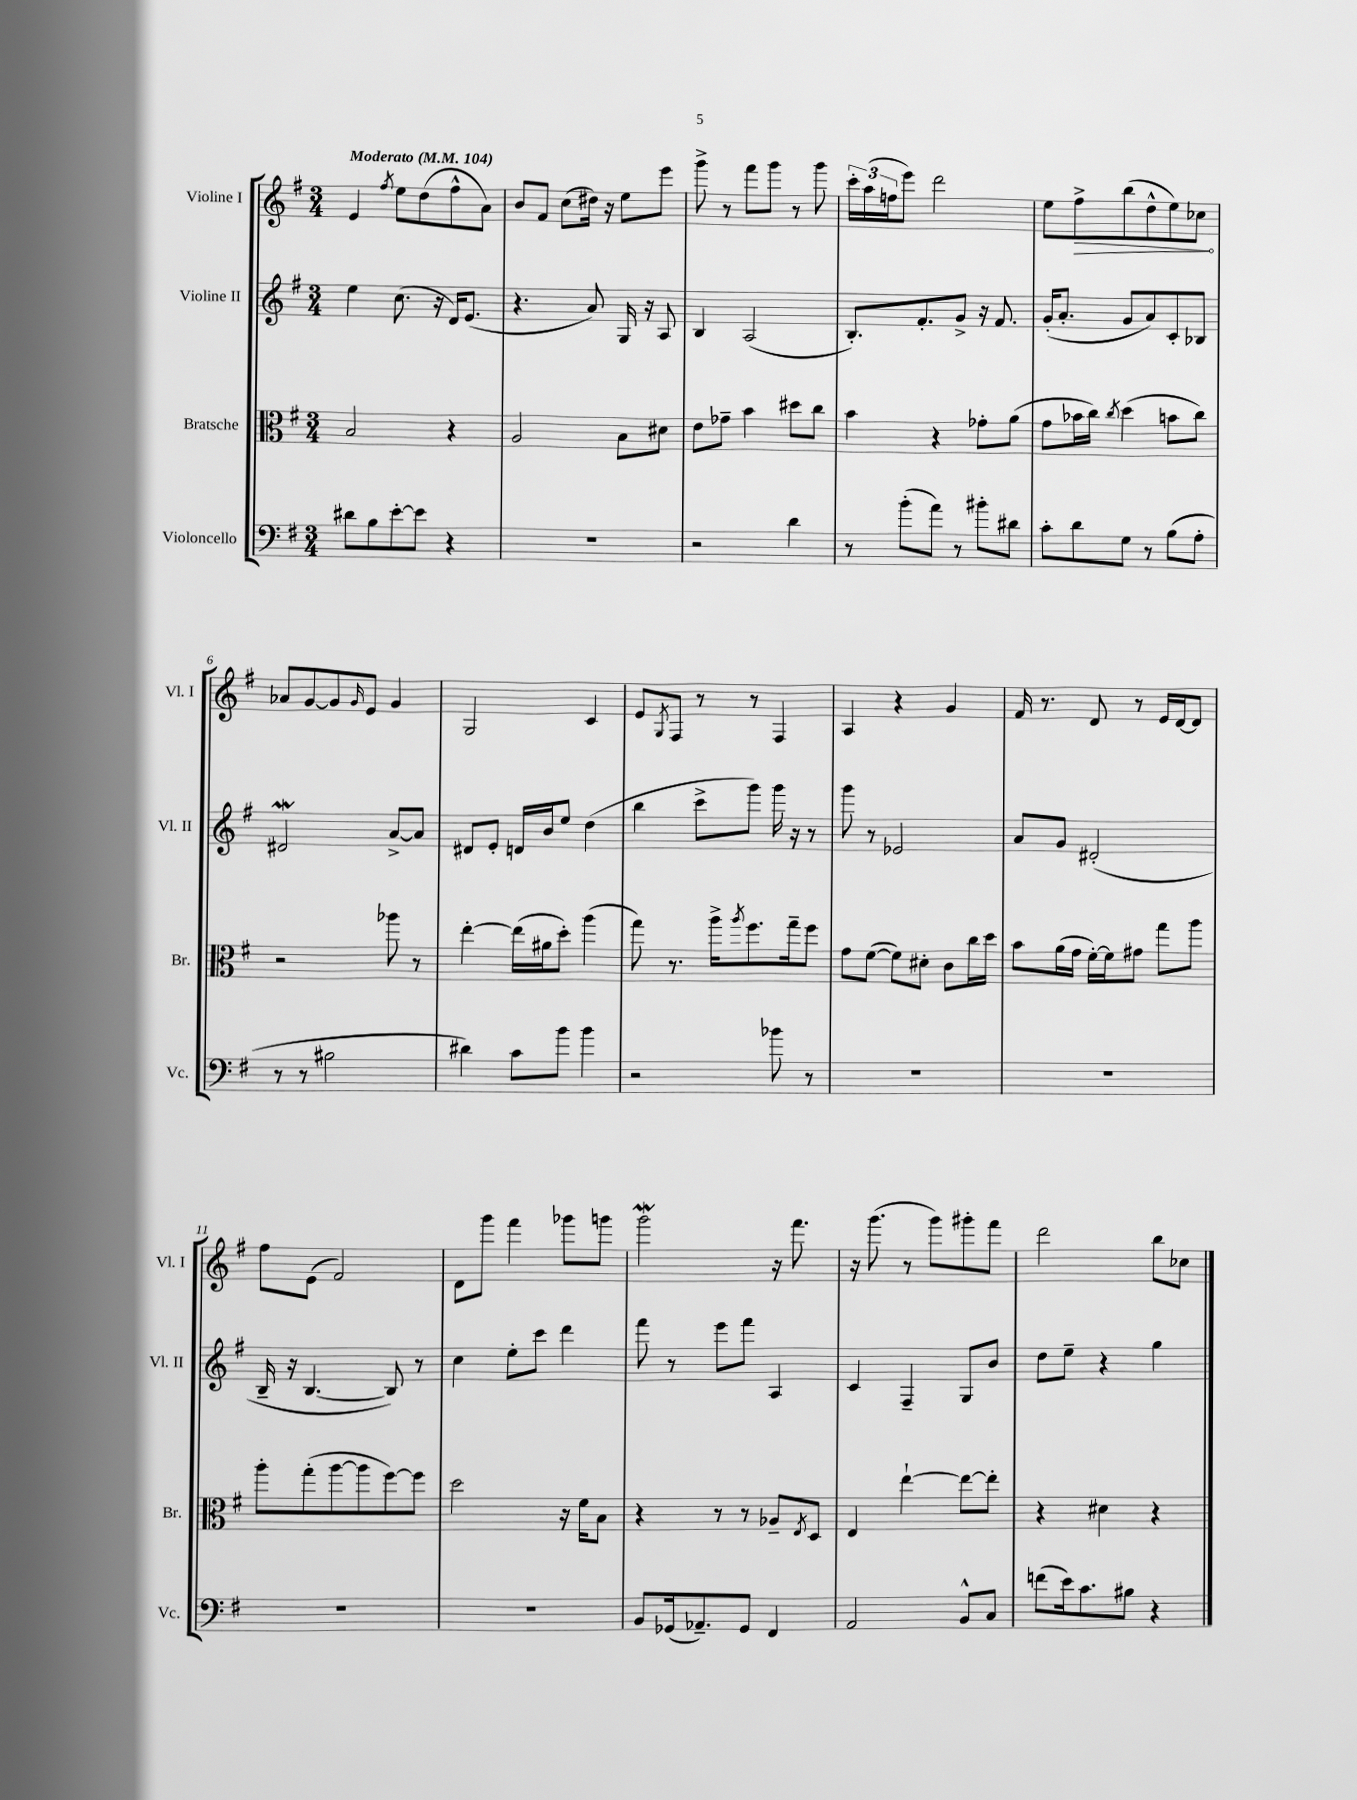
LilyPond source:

<<
\new StaffGroup <<
\new Staff = "s0" \with { instrumentName = "Violine I" shortInstrumentName = "Vl. I" } {
    \clef treble \key g \major \numericTimeSignature \time 3/4 \tempo "Moderato" 4 = 104
    e'4 \acciaccatura { fis''8 } e''8 d''8( fis''8-^ a'8) |
    b'8 fis'8 c''8( dis''16) r16 e''8 e'''8 |
    g'''8-> r8 fis'''8 g'''8 r8 g'''8 |
    \tuplet 3/2 { c'''16-. a''16( f''16 } e'''8) d'''2 |
    e''8 \once \override Hairpin.circled-tip = ##t fis''8->\> b''8( d''8-^ e''8) ces''8\! |
    aes'8 g'8~ g'8 \grace { g'16 } e'8 g'4 |
    g2 c'4 |
    e'8 \acciaccatura { g8 } fis8 r8 r8 fis4 |
    a4 r4 g'4 |
    fis'16 r8. d'8 r8 e'16 d'16~ d'8 |
    fis''8 e'8( fis'2) |
    d'8 g'''8 fis'''4 ges'''8 g'''8 |
    g'''2\mordent r16 fis'''8. |
    r16 g'''8.( r8 g'''8) gis'''8-. fis'''8 |
    d'''2 b''8 ces''8 \bar "|." |
}
\new Staff = "s1" \with { instrumentName = "Violine II" shortInstrumentName = "Vl. II" } {
    \clef treble \key g \major \numericTimeSignature \time 3/4
    e''4 c''8.( r16 d'16) e'8.( |
    r4. a'8) g16 r16 a8 |
    b4 a2( |
    b8.-.) fis'8.-. g'8-> r16 fis'8. |
    g'16-.( a'8.-. g'8 a'8) c'8-. bes8 |
    dis'2\mordent a'8~-> a'8 |
    dis'8 e'8-. d'16 b'16 e''8 d''4( |
    b''4 c'''8-> g'''8) g'''16 r16 r8 |
    g'''8 r8 ees'2 |
    a'8 g'8 dis'2-.( |
    b16-- r16 b4.~ b8) r8 |
    c''4 e''8-. c'''8 d'''4 |
    fis'''8 r8 e'''8 fis'''8 a4 |
    c'4 fis4-- g8 b'8 |
    d''8 e''8-- r4 g''4 \bar "|." |
}
\new Staff = "s2" \with { instrumentName = "Bratsche" shortInstrumentName = "Br." } {
    \clef alto \key g \major \numericTimeSignature \time 3/4
    b2 r4 |
    a2 b8 dis'8 |
    e'8 ges'8-- b'4 dis''8 c''8 |
    b'4 r4 ges'8-. a'8( |
    g'8 bes'16 c''16) \acciaccatura { c''8 } d''4( b'8 c''8) |
    r2 aes''8 r8 |
    e''4~-. e''16( ais'16 d''8-.) a''4( |
    g''8) r8. a''16-> \acciaccatura { a''8 } fis''8. g''16-- fis''8 |
    g'8 fis'8~( fis'8) dis'8-. c'8 c''16 d''16 |
    b'8 a'16( g'16 fis'16~-.) fis'16 gis'8 g''8 a''8 |
    a''8-. g''8-.( a''8~ a''8 fis''8~) fis''8 |
    d''2 r16 fis'16 b8 |
    r4 r8 r8 aes8-- \acciaccatura { e8 } d8 |
    e4 e''4~-! e''8~ e''8-. |
    r4 dis'4 r4 \bar "|." |
}
\new Staff = "s3" \with { instrumentName = "Violoncello" shortInstrumentName = "Vc." } {
    \clef bass \key g \major \numericTimeSignature \time 3/4
    dis'8 b8 e'8~-. e'8 r4 |
    R2. |
    r2 d'4 |
    r8 b'8-.( a'8) r8 bis'8-. dis'8 |
    c'8-. d'8 g8 r8 b8( a8-. |
    r8 r8 bis2 |
    dis'4) c'8 b'8 b'4 |
    r2 bes'8 r8 |
    R2. |
    R2. |
    R2. |
    R2. |
    b,8 ges,16( aes,8.--) ges,8 fis,4 |
    a,2 b,8-^ c8 |
    f'8( e'16) c'8. bis8 r4 \bar "|." |
}
>>
>>
